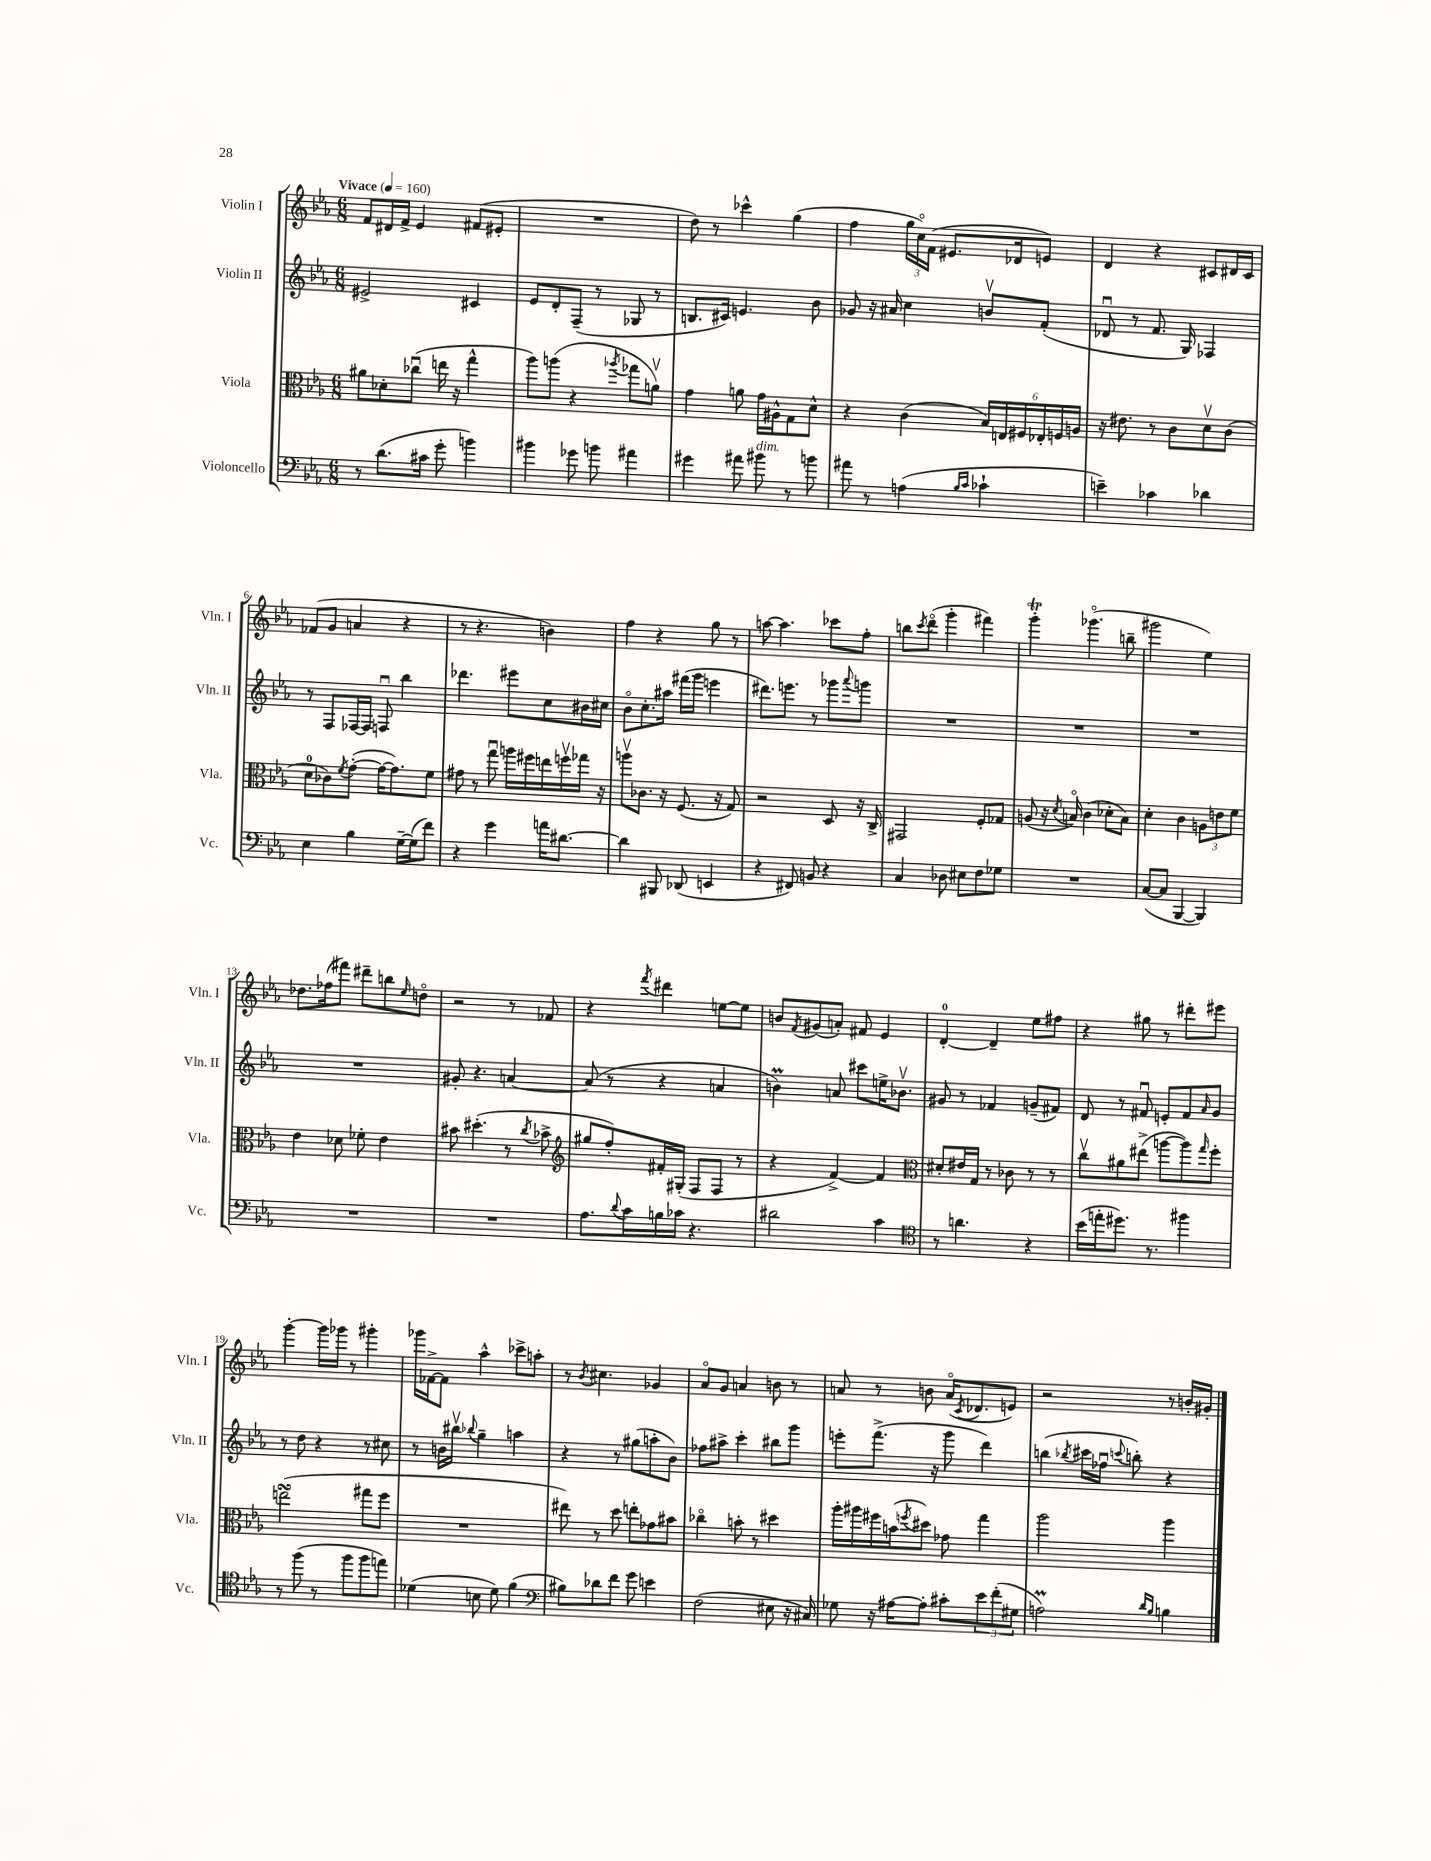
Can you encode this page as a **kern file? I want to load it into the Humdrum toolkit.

**kern	**kern	**kern	**kern
*staff4	*staff3	*staff2	*staff1
*clefF4	*clefC3	*clefG2	*clefG2
*k[b-e-a-]	*k[b-e-a-]	*k[b-e-a-]	*k[b-e-a-]
*M6/8	*M6/8	*M6/8	*M6/8
*MM160	*MM160	*MM160	*MM160
8r	8a#	2e#^	8f
(8.d	8d-'	.	16d#
.	.	.	16f^
.	(8cc-u	.	4e-
16c#	.	.	.
8g'	16ee	.	.
.	16r	.	.
4b)	4gg^^	4c#	(8f#
.	.	.	8e#'
=	=	=	=
4b#	8aa-)	8e-	2.r
.	(8aa	8d'	.
8g-	4r	(8F~	.
8b	.	8r	.
.	8qaa-	.	.
4a#	8gg-	8G-	.
.	8av)	8r	.
=	=	=	=
4g#	4g	8.B	8dd)
.	.	.	8r
.	.	16c#)	.
8a#	8a	4.e	4ccc-^^
8b#	16g	.	.
.	16A#^^	.	.
8r	8G	.	(4gg
8b	8d^^	8b-	.
=	=	=	=
8a#	4r	8g-	4ff
8r	.	16r	.
.	.	16a#	.
(4A	(4c	4cc	24gg
.	.	.	24cco)
.	.	.	(24f
.	.	.	8.e#
16qqB-	.	.	.
16qqc	.	.	.
4c-`	24B-)	8bv	.
.	24E	.	.
.	.	.	16d-
.	24F#	.	.
.	24E-'	(8f'	8e)
.	24F	.	.
.	24A	.	.
=	=	=	=
4e~)	16r	8d-u	4d
.	8.e#	.	.
.	.	8r	.
4c-	8r	8.f	4r
.	8c	.	.
.	.	16G)	.
4d-	8dv	4F-	8c#
.	(8c	.	16d#
.	.	.	16c#
=	=	=	=
4E-	8d	8r	(8f-
.	8c-)	8F	8g
.	8qf	.	.
4B-	([8g'	[16F-	4a
.	.	16F-]	.
.	16g_	8Fu	.
.	8.g])	.	.
[16G~	.	4bb-	4r
(16G]	.	.	.
8f)	8f	.	.
=	=	=	=
4r	8g#	4.ddd-	8r
.	8r	.	4.r
4g	8ggu	.	.
.	16aa	8eee#	.
.	16ff#	.	.
16a	16ee	8cc	4b)
[8.d#	16ffv	.	.
.	16gg-	16b#	.
.	16r	16cc#	.
=	=	=	=
4d#]	8aav	8b-o	4ff
.	8.c-	8.cc'	.
8BBB#	.	.	4r
.	16r	16aa#	.
(8DD-	(8.F	(16fff#	.
.	.	16ggg	.
4EE	.	4eee	8gg
.	16r	.	.
.	8G)	.	8r
=	=	=	=
4r	2r	8.ddd#)	[8aa
.	.	.	4.aa]
.	.	8.eee	.
8FF#)	.	.	.
8BB	.	8r	.
4r	8D	8ggg-	8ccc-
.	.	8qqaaa-	.
.	16r	8ggg	8ff'
.	16C^	.	.
=	=	=	=
4C	2GG#	2.r	8bb
.	.	.	8qccc
.	.	.	(8dddo
8D-	.	.	4ggg'
8E#	.	.	.
8F	8F'	.	4fff#)
8G-	8G-	.	.
=	=	=	=
2.r	(8A	2.r	4ggg'
.	16r	.	.
.	8qd	.	.
.	16Bo)	.	.
.	(4c	.	(4.ggg-o
.	8d-'	.	.
.	8B)	.	8bb~
=	=	=	=
([8C	4d'	2.r	2ggg#
8C]	.	.	.
[4BBB-	4c	.	.
4BBB-])	12A	.	4ee-)
.	12e	.	.
.	12f	.	.
=	=	=	=
2.r	4e-	2.r	8.dd-
.	.	.	(16ff-
.	8d-	.	8fff#)
.	8f-'	.	8ddd#~
.	4e-	.	8bb
.	.	.	16qqee-
.	.	.	8ddo
=	=	=	=
2.r	8b#	8g#'	2r
.	(4.dd#'	4.r	.
.	8r	[4a	8r
.	8qcc	.	.
.	8b-^	.	8f-
=	=	=	=
*	*clefG2	*	*
8.A-	8gg#	(8a]	4r
.	8ff')	8r	.
8qqd	.	.	.
16c	.	.	.
.	.	.	8qfff
16B	16f#'	4r	4ddd#
16c-	(16G#'	.	.
4.r	8F	.	.
.	8F	4a	[8ee
.	8r	.	8ee]
=	=	=	=
2d#	4r	4b)	8b
.	.	.	8qf
.	.	.	(8g#
.	[4f^)	8a	8a')
.	.	8ccc#	8f#
4c	4f]	16ee^	4e-
.	.	8.b-v	.
=	=	=	=
*clefC4	*clefC3	*	*
8r	8d#'	8g#	[4d'
4.a	16e#	8r	.
.	16G	.	.
.	8r	4f-	4d~]
.	8c-	.	.
4r	8r	(8g~	8ee-
.	8r	8f#)	8ff#
=	=	=	=
(16b-	8ccv	8d	4r
16ee'	.	.	.
8.dd#)	8a#	8r	.
.	(8ee#^	8f#u	8gg#
8.r	.	.	.
.	[8aa	8e'	8r
4ff#	8aa])	8f#	8ddd#'
.	16qqgg	16qqa-	.
.	8ff'	8g	8eee#
=	=	=	=
8r	(2ee	8r	[4ggg'
(8ff	.	8dd	.
8r	.	4r	16ggg]
.	.	.	16ggg-
8ff	.	.	8r
8ff	8gg#	8r	4ggg#'
8ee)	8ff	8cc#	.
=	=	=	=
(4d-	2.r	8r	16ggg-
.	.	.	[16f-^
.	.	16b	8f-]
.	.	16bb#v	.
.	.	8qqbb-	.
8B	.	4gg~	4aa-^^
8d-)	.	.	.
(4f	.	4aa	8ccc-^
.	.	.	8aa'
=	=	=	=
*clefF4	*	*	*
8B#)	8ee#)	4r	8r
.	.	.	8qb-
8d-	8r	.	4.cc#
8f	8dd	8r	.
8g	8ee'	(8gg#	.
4e	8g-	8aa'	4g-
.	8b#	8b-)	.
=	=	=	=
(2F	4cc-o	8ff-	8a-o
.	.	8aa#^	8g
.	8b'	4ccc'	4a
.	8r	.	.
8E#	4dd#	8bb#	8b
16r	.	8ggg	8r
16C#)	.	.	.
=	=	=	=
8G-	16aa-'	8eee'	8a
.	16aa#	.	.
16r	16ff#	(8.fff^	8r
[16A#	(16b	.	.
.	8qff	.	.
8A#']	8dd#)	.	8b
.	.	16r	.
8c#'	8g-	8ggg	(16ao
.	.	.	8qc
.	.	.	8.d-
12e-	4gg	4ddd)	.
(12f'	.	.	.
.	.	.	8e)
12G#	.	.	.
=	=	=	=
2A)	2aa-	(4bb	2r
.	.	8qbb-	.
.	.	16ccc#	.
.	.	16ff-u	.
.	.	8qqccc	.
.	.	8bb')	.
16qqd	.	.	.
16qqB-	.	.	.
4B	4aa-	4r	8r
.	.	.	16b'
.	.	.	16g#'
==	==	==	==
*-	*-	*-	*-
